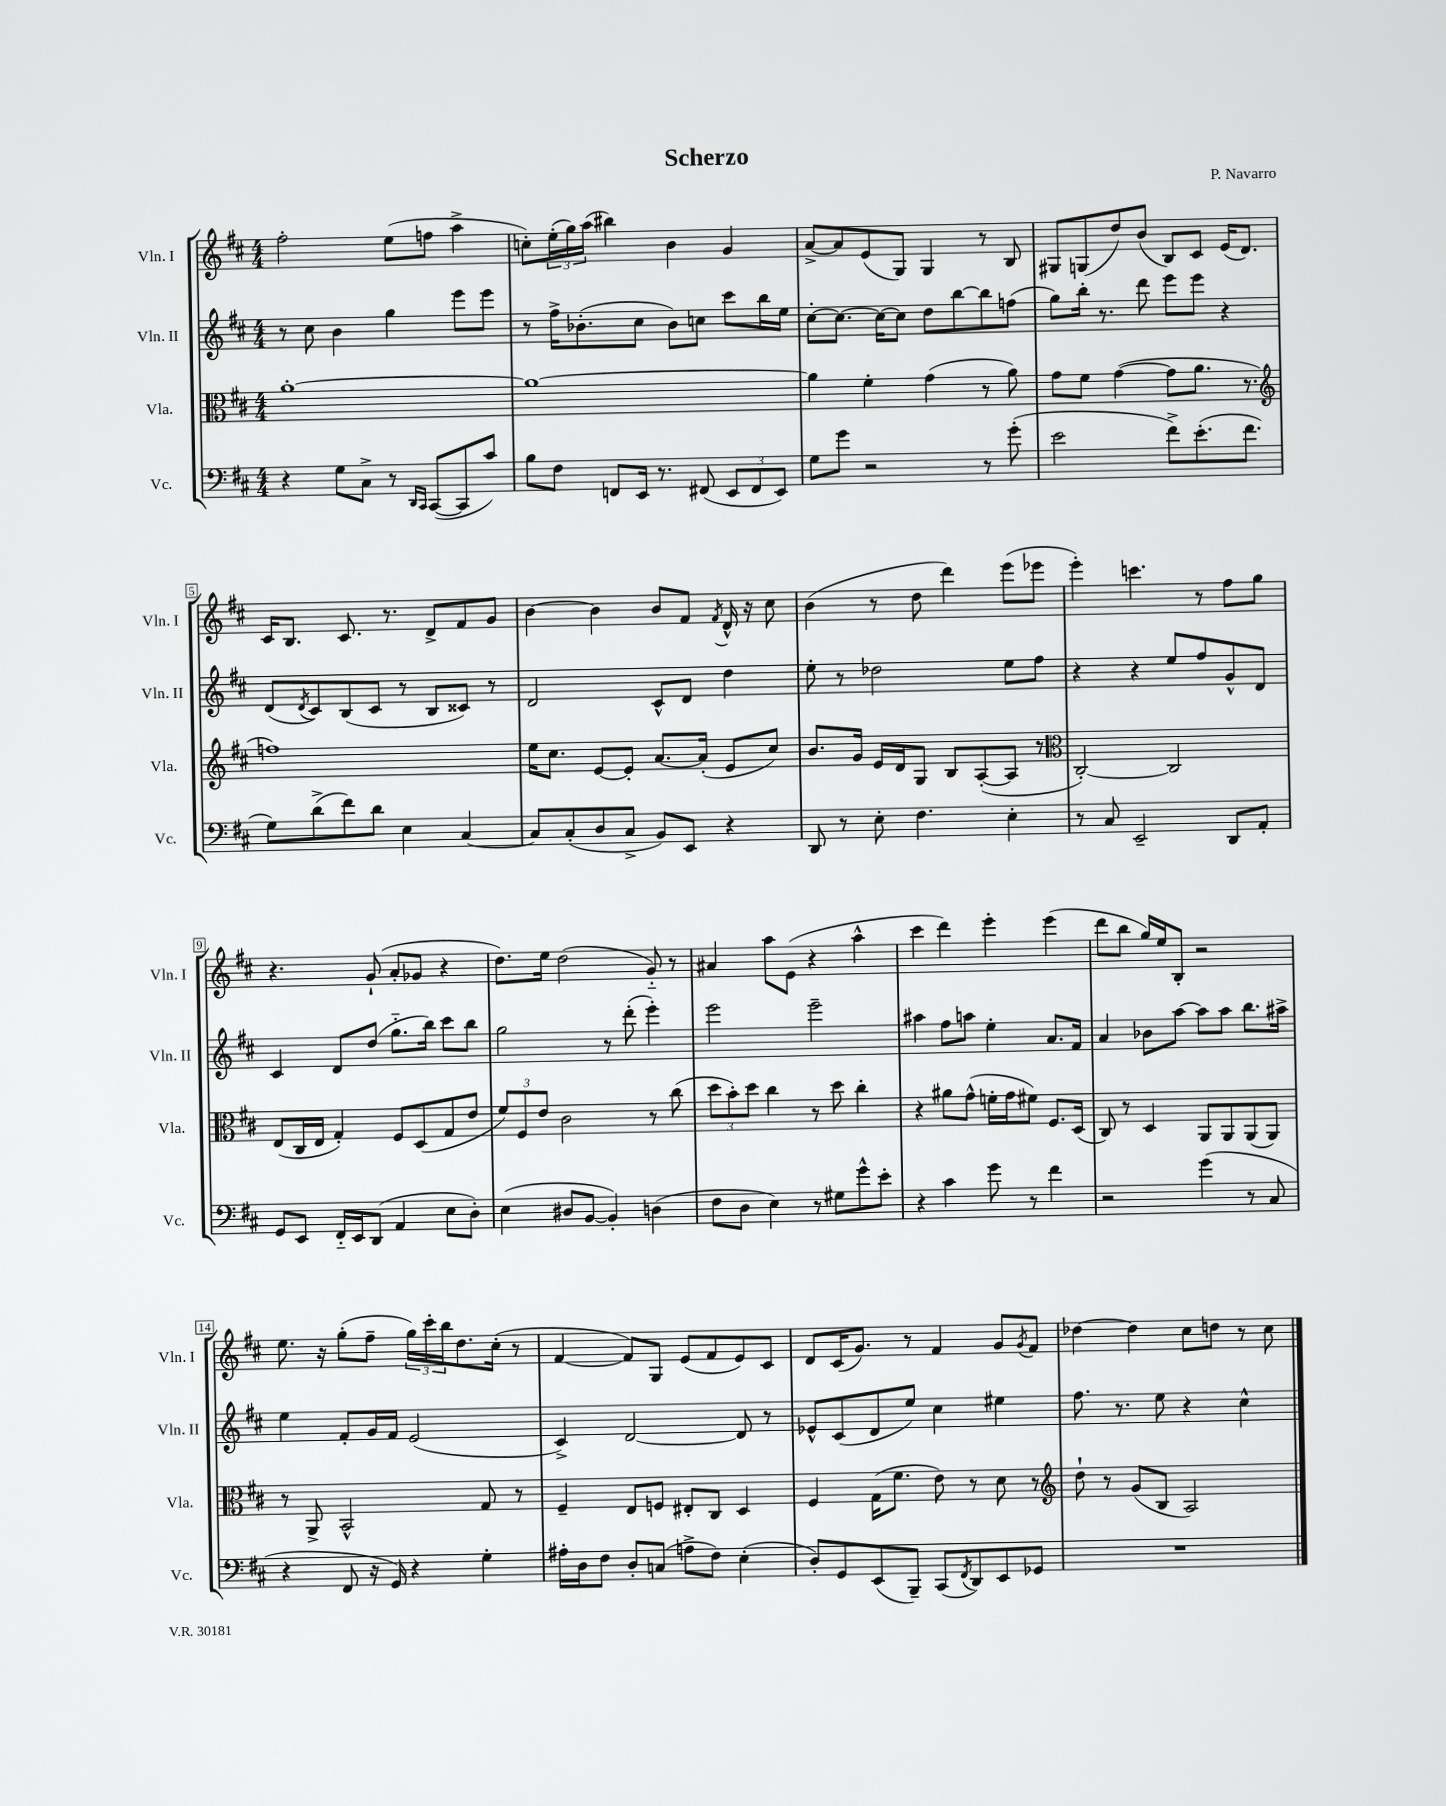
\header { title = "Scherzo" composer = "P. Navarro" }
<<
\new StaffGroup <<
\new Staff = "s0" \with { instrumentName = "Vln. I" shortInstrumentName = "Vln. I" } {
    \clef treble \key d \major \numericTimeSignature \time 4/4
    fis''2-. e''8( f''8 a''4-> |
    c''8-.) \tuplet 3/2 { e''16-.( g''16) a''16( } bis''4) b'4 g'4 |
    a'8~-> a'8 e'8( g8) g4 r8 b8 |
    gis8 g8( d''8) b'8( b8) cis'8 e'16( d'8.) |
    cis'16 b8. cis'8. r8. d'8-> fis'8 g'8 |
    b'4~ b'4 b'8 fis'8 \acciaccatura { fis'8 } d'16-^ r16 cis''8 |
    b'4( r8 d''8 d'''4) e'''8( ees'''8 |
    e'''4-.) c'''4. r8 fis''8 g''8 |
    r4. g'8-!( a'8-. ges'8 r4 |
    d''8.) e''16 d''2( g'8-_) r8 |
    ais'4 a''8 e'8( r4 a''4-^ |
    cis'''4 d'''4) e'''4-. e'''4( |
    d'''8 b''8 g''16) e''16 b8-. r2 |
    e''8. r16 g''8-.( fis''8-- \tuplet 3/2 { g''16) cis'''16-. b''16 } d''8. cis''16-.( r8 |
    fis'4~ fis'8) g8 e'8( fis'8 e'8) cis'8 |
    d'8 cis'16( g'8.) r8 fis'4 g'8 \acciaccatura { g'8 } fis'8 |
    des''4~ des''4 cis''8 d''8 r8 cis''8 \bar "|." |
}
\new Staff = "s1" \with { instrumentName = "Vln. II" shortInstrumentName = "Vln. II" } {
    \clef treble \key d \major \numericTimeSignature \time 4/4
    r8 cis''8 b'4 g''4 e'''8 e'''8 |
    r8 fis''16-> bes'8.-.( cis''8 bes'8) c''8 cis'''8 b''16 e''16 |
    cis''8~-. cis''8.~ cis''16~ cis''8 d''8 b''8~ b''8 f''8( |
    g''8) b''16-. r8. d'''8 e'''8 e'''8 r4 |
    d'8( \acciaccatura { d'8 } cis'8) b8( cis'8 r8 b8 cisis'8) r8 |
    d'2 cis'8-^ d'8 d''4 |
    e''8-. r8 des''2 e''8 fis''8 |
    r4 r4 e''8 fis''8 g'8-^ d'8 |
    cis'4 d'8 d''8( g''8.-_ b''16) cis'''8 b''8 |
    g''2 r8 d'''8-.( e'''4-.) |
    e'''2 e'''2-- |
    ais''4 fis''8 a''8 e''4-. a'8. fis'16 |
    a'4 bes'8 a''8~ a''8 a''8 b''8. ais''16-> |
    e''4 fis'8-. g'16 fis'16 e'2( |
    cis'4->) d'2~ d'8 r8 |
    ees'8-^ cis'8( d'8 e''8) cis''4 eis''4 |
    fis''8. r8. e''8 r4 cis''4-^ \bar "|." |
}
\new Staff = "s2" \with { instrumentName = "Vla." shortInstrumentName = "Vla." } {
    \clef alto \key d \major \numericTimeSignature \time 4/4
    a'1~-. |
    a'1~ |
    a'4 fis'4-. g'4( r8 a'8) |
    g'8 fis'8 g'4~( g'8 a'8. r8. |
    \clef treble f''1) |
    e''16 cis''8. e'8~ e'8-. a'8.~ a'16-.( e'8 cis''8) |
    b'8. g'16 e'16 d'16 g8 b8 a8~-.( a8 r8 |
    \clef alto cis2~-.) cis2 |
    e8( cis16 e16 g4-.) fis8 d8( g8 e'8 |
    \tuplet 3/2 { fis'8) fis8 e'8 } cis'2 r8 cis''8( |
    \tuplet 3/2 { d''8 b'8-.) d''8 } cis''4 r8 d''8 cis''4-. |
    r4 ais'8 g'8-^( f'16-. g'16 fis'8) fis8. d16( |
    cis8) r8 d4 a,8 a,8 a,8( a,8) |
    r8 a,8-> b,2-^ g8 r8 |
    fis4-- e8 f8 eis8-. cis8 d4 |
    fis4 g16( fis'8. e'8) r8 d'8 r8 |
    \clef treble d''8-! r8 g'8( b8 a2) \bar "|." |
}
\new Staff = "s3" \with { instrumentName = "Vc." shortInstrumentName = "Vc." } {
    \clef bass \key d \major \numericTimeSignature \time 4/4
    r4 g8 cis8-> r8 \grace { d,16 cis,16 } cis,8~( cis,8 cis'8) |
    b8 fis8 f,8 e,16 r8. fis,8( \tuplet 3/2 { e,8 fis,8 e,8) } |
    g8 g'8 r2 r8 g'8-.( |
    e'2 fis'8->) e'8.-.( fis'8. |
    g8) d'8->( fis'8) d'8 e4 cis4~ |
    cis8 cis8-.( d8 cis8-> b,8) e,8 r4 |
    d,8 r8 e8-. fis4. e4-. |
    r8 cis8 e,2-- d,8 a,8-. |
    g,8 e,8 fis,16-_ e,16 d,8( a,4 e8 d8-.) |
    e4( dis8 b,8~ b,4-.) d4( |
    fis8 d8 e4) r8 gis8 g'8-^ e'8-. |
    r4 cis'4 g'8 r8 fis'4 |
    r2 g'4( r8 cis8 |
    r4 fis,8 r16 g,16) r4 g4-. |
    ais16-. d16 fis8 d8-. c8( a8-> fis8) e4-.( |
    d8-.) g,8 e,8( b,,8--) cis,8( \acciaccatura { fis,8 } d,8) e,8 ges,8 |
    R1 \bar "|." |
}
>>
>>
\layout { \context { \Score \override BarNumber.stencil = #(make-stencil-boxer 0.1 0.3 ly:text-interface::print) } }
